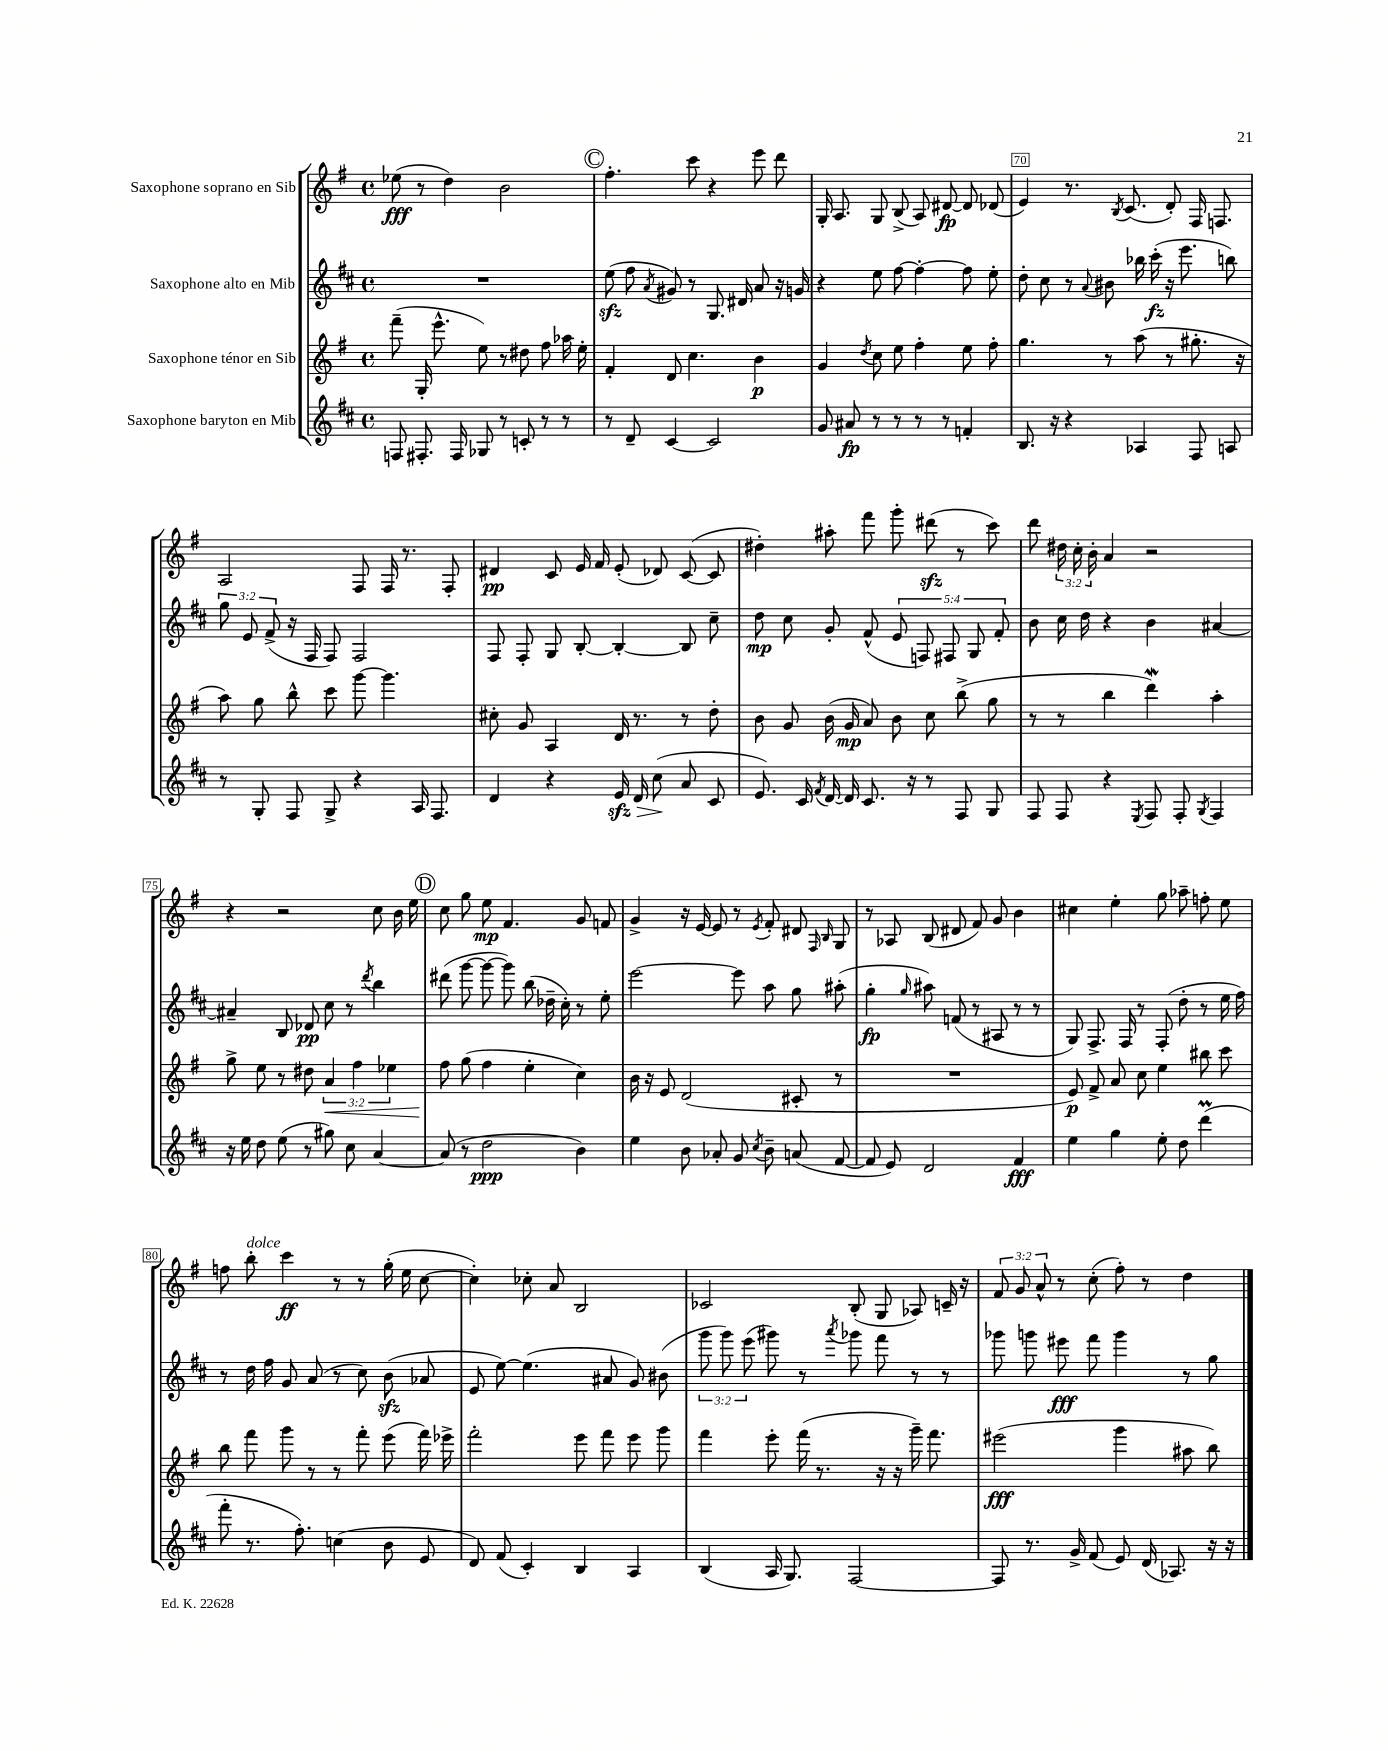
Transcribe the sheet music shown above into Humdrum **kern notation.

**kern	**kern	**kern	**kern
*staff4	*staff3	*staff2	*staff1
*clefG2	*clefG2	*clefG2	*clefG2
*k[f#c#]	*k[f#]	*k[f#c#]	*k[f#]
*M4/4	*M4/4	*M4/4	*M4/4
*met(c)	*met(c)	*met(c)	*met(c)
8F	(8fff#~	1r	(8ee-
8.F#'	16G'	.	8r
.	8.eee^^	.	.
.	.	.	4dd)
16F#	.	.	.
8G-	8ee)	.	.
8r	8r	.	2b
8c'	8dd#	.	.
8r	8ff#	.	.
8r	16aa-	.	.
.	16ee'	.	.
=	=	=	=
8r	4f#'	(8ee	4.ff#'
8d~	.	8ff#	.
.	.	8qa	.
[4c#	8d	8g#)	.
.	4.cc	8r	8ccc
2c#]	.	8.G	4r
.	.	16d#	.
.	4b	8a	8eee
.	.	16r	8ddd
.	.	16g	.
=	=	=	=
8g	4g	4r	16G'
.	.	.	8.A
8a#	.	.	.
.	8qdd	.	.
8r	8cc	8ee	8G
8r	8ee	[8ff#	(8B^
8r	4ff#'	4ff#'_	8A)
8r	.	.	[8d#
4f'	8ee	8ff#]	8d#]
.	8ff#'	8ee'	(8d-
=	=	=	=
8.B	4.gg	8dd'	4e)
.	.	8cc#	.
16r	.	.	.
4r	.	8r	8.r
.	.	8qqa	.
.	8r	8b#	.
.	.	.	8qB
.	.	.	(8.c
4A-	(8aa	16bb-	.
.	.	(16ccc#'	.
.	8r	16r	8d')
.	.	8.eee	.
8F#	8.gg#'	.	16F#
.	.	.	8.F
8A	.	8bb)	.
.	16r	.	.
=	=	=	=
8r	8aa)	12gg	2A
.	.	12e	.
8G'	8gg	.	.
.	.	(12f#^	.
8F#	8bb^^	16r	.
.	.	16F#	.
8G^	8ccc	8F#)	.
4r	[8ggg	2F#	8F#
.	4.ggg]	.	16F#
.	.	.	8.r
16A	.	.	.
8.F#	.	.	.
.	.	.	8F#'
=	=	=	=
4d	8cc#'	8F#	4d#
.	8g	8F#'	.
4r	4A	8G	8c
.	.	[8B'	16e
.	.	.	16f#
16e	16d	4B'_	(8e'
16d	8.r	.	.
(8cc#	.	.	8d-)
8a	8r	8B]	([8c
8c#	8dd'	8cc#~	8c]
=	=	=	=
8.e)	8b	8dd	4dd#')
.	8g	8cc#	.
16c#	.	.	.
8qf#	.	.	.
[16d	(16b	8g'	8aa#'
16d]	16g	.	.
8.c#	8a)	(8f#^^	8fff#
.	8b	10e	8ggg'
16r	.	.	.
.	.	10F)	.
8r	8cc	.	(8ddd#
.	.	10F#	.
8F#	(8bb^	.	8r
.	.	10G	.
8G	8gg	.	8ccc)
.	.	10f#'	.
=	=	=	=
8F#	8r	8b	8ddd
8F#	8r	16cc#	24dd#
.	.	.	24cc'
.	.	16dd	.
.	.	.	24b'
4r	4bb	4r	4a
8qE	.	.	.
8F#	4ddd)	4b	2r
8F#'	.	.	.
8qG	.	.	.
4F#	4aa'	[4a#	.
=	=	=	=
16r	8gg^	4a#~]	4r
16ee	.	.	.
8dd	8ee	.	.
(8ee	8r	8B	2r
8r	8dd#	8d-	.
8gg#)	6a	8cc#	.
8cc#	.	8r	.
.	6ff#	.	.
.	.	8qddd	.
[4a	.	4bb	8cc
.	6ee-	.	.
.	.	.	16b
.	.	.	16ee
=	=	=	=
(8a]	8ff#	(8ddd#	8cc
8r	(8gg	[8ggg	8gg
2dd	4ff#	8ggg_	8ee
.	.	8ggg])	4.f#
.	4ee'	(8bb	.
.	.	16dd-~	.
.	.	16cc#')	.
4b)	4cc)	8r	8g
.	.	8ee'	8f
=	=	=	=
4ee	16b	[2eee	4g^
.	16r	.	.
.	8e	.	.
8b	(2d	.	16r
.	.	.	[16e
8a-'	.	.	8e]
8g	.	8eee]	8r
8qcc#	.	.	8qe
8b~	.	8aa	8f#'
(8a	8c#'	8gg	8d#
.	.	.	16qqF#
.	.	.	16qqB
[8f#	8r	(8aa#'	8G
=	=	=	=
8f#]	1r	4gg'	8r
8e)	.	.	8A-
.	.	16qqgg	.
2d	.	8aa#)	(8B
.	.	(8f	8d#
.	.	8r	8f#)
.	.	8A#	8g
4f#	.	8r	4b
.	.	8r	.
=	=	=	=
4ee	8e)	8G)	4cc#
.	8f#^	8.F#^	.
4gg	8a	.	4ee'
.	.	16F#	.
.	8cc	8r	.
8ee'	4ee	(8F#'	8gg
8dd	.	8dd'	8aa-~
(4ddd	8bb#	8r	8ff'
.	8ccc	16ee	8ee
.	.	16ff#)	.
=	=	=	=
8fff#'	8bb	8r	8ff
8.r	8fff#	16dd	8bb'
.	.	16ff#	.
.	8ggg	8g	4ccc
8.ff#')	.	.	.
.	8r	(8a	.
(4cc	8r	8r	8r
.	8fff#'	8cc#)	8r
8b	(8eee	(8b	(16gg'
.	.	.	16ee
8e	16fff#)	8a-	[8cc
.	16eee-^	.	.
=	=	=	=
8d)	2fff#'	8e	4cc'])
(8f#	.	[8ee)	.
4c#')	.	(4.ee]	8cc-'
.	.	.	8a
4B	8eee	.	2B
.	8fff#	8a#	.
4A	8eee	8g)	.
.	8ggg	(8b#	.
=	=	=	=
(4B	4fff#	12ggg	2c-
.	.	12ggg)	.
.	.	(12eee	.
16A	8eee'	8ggg#)	.
8.G)	.	.	.
.	(16fff#	8r	.
.	8.r	.	.
.	.	8qaaa	.
[2F#	.	8ggg-	(8B'
.	16r	8fff#	8G
.	16r	.	.
.	16ggg~)	8r	8A-)
.	8.fff#	.	.
.	.	8r	16c~
.	.	.	16r
=	=	=	=
8F#]	(2eee#	8ggg-	12f#
.	.	.	12g
8.r	.	8ggg	.
.	.	.	12a^^
.	.	8eee#	8r
16g^	.	.	.
(8f#	.	8fff#	(8cc'
8e)	4ggg	4ggg	8ff#')
(16d	.	.	8r
8.A-)	.	.	.
.	8aa#	8r	4dd
16r	8bb)	8gg	.
16r	.	.	.
==	==	==	==
*-	*-	*-	*-
